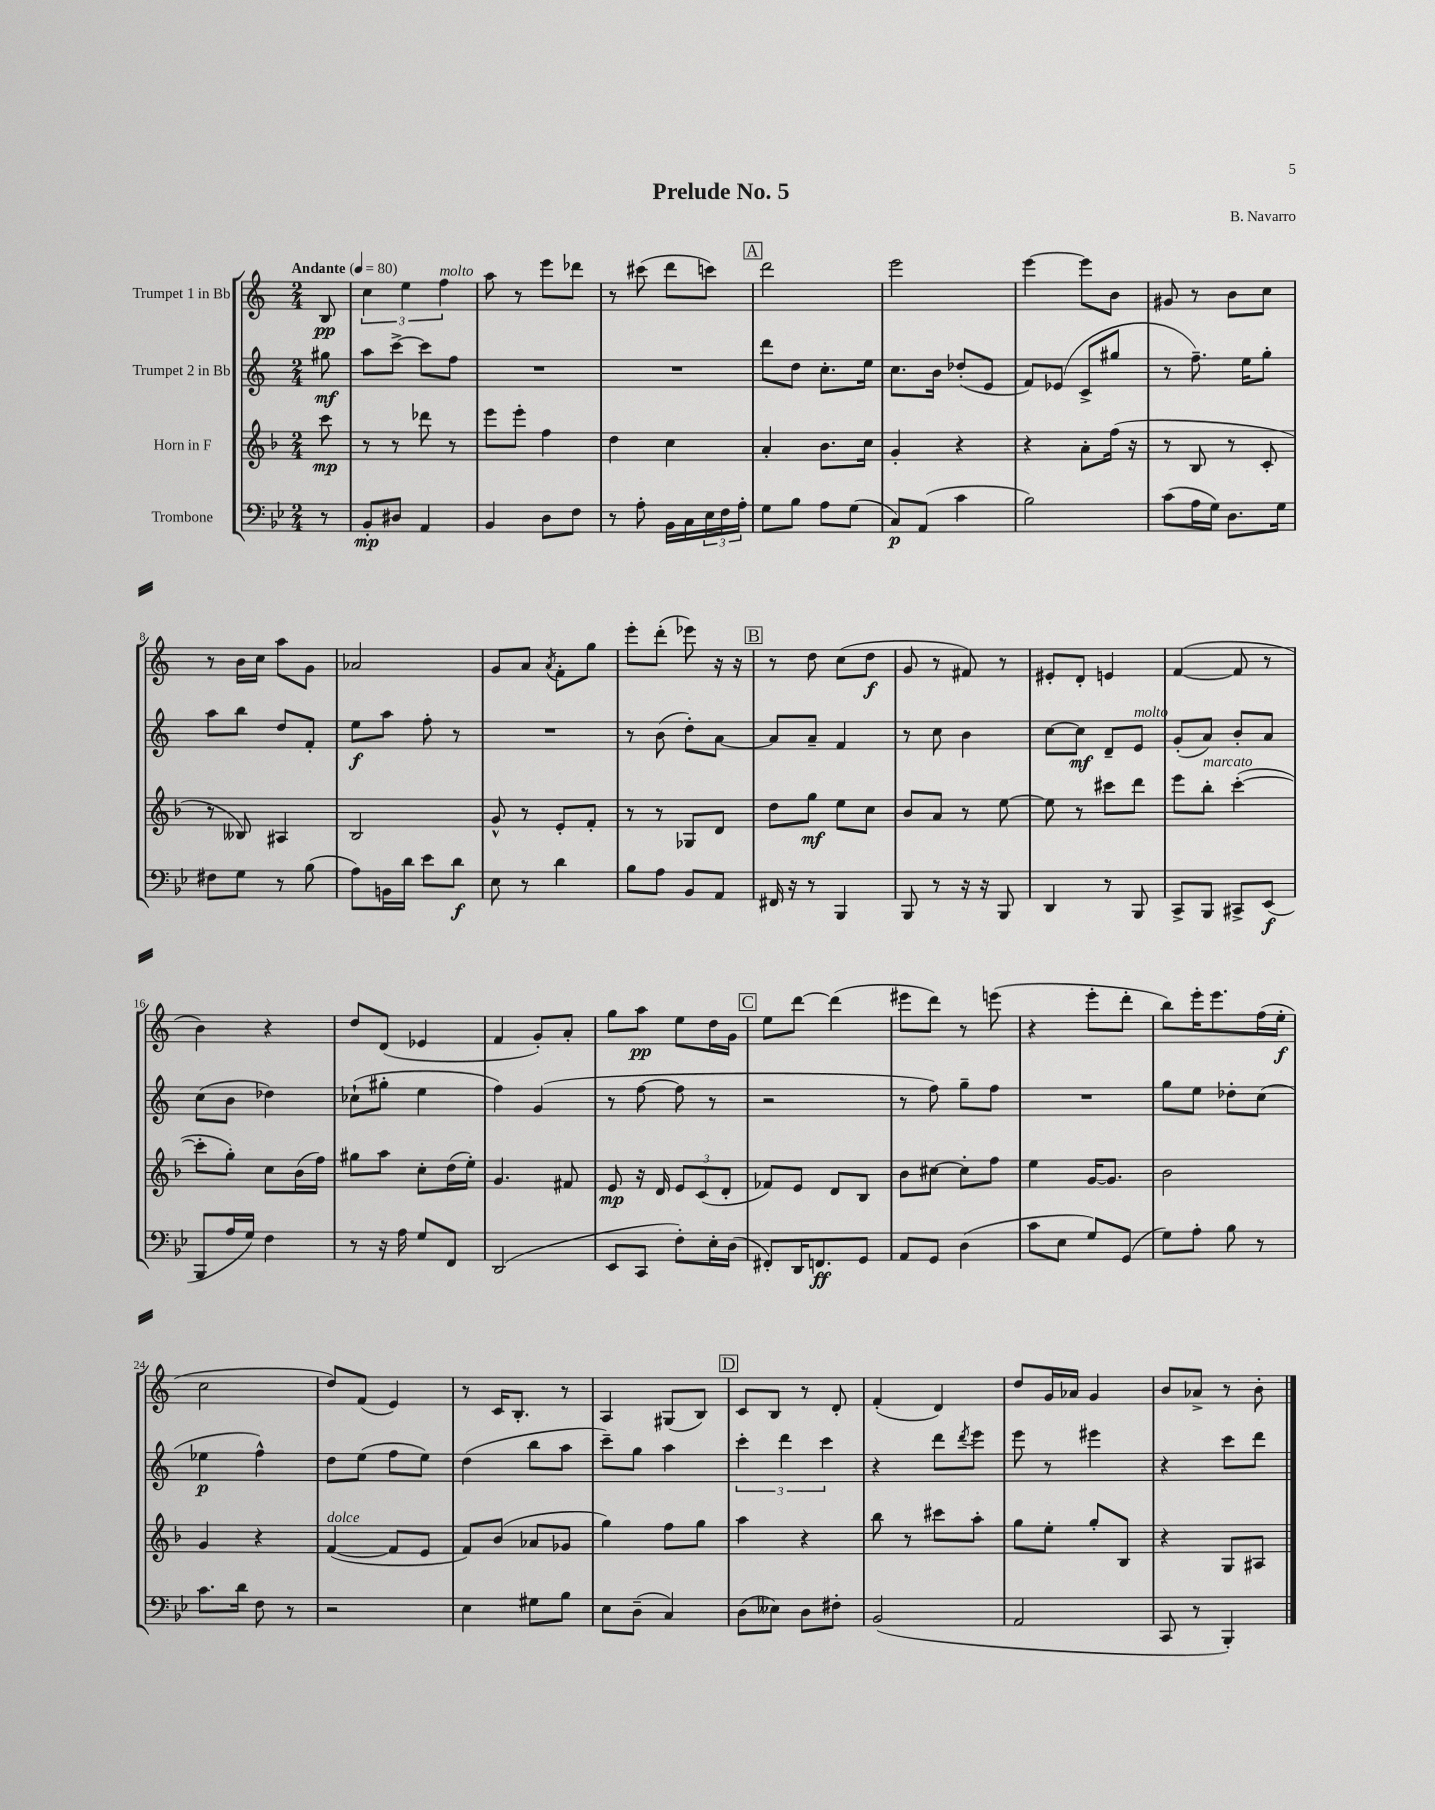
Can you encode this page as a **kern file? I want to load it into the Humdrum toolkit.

**kern	**dynam	**kern	**dynam	**kern	**dynam	**kern	**dynam
*part4	*part4	*part3	*part3	*part2	*part2	*part1	*part1
*staff4	*staff4	*staff3	*staff3	*staff2	*staff2	*staff1	*staff1
*I"Trombone	*	*I"Horn in F	*	*I"Trumpet 2 in Bb	*	*I"Trumpet 1 in Bb	*
*clefF4	*	*clefG2	*	*clefG2	*	*clefG2	*
*k[b-e-]	*	*k[b-]	*	*k[]	*	*k[]	*
*M2/4	*	*M2/4	*	*M2/4	*	*M2/4	*
*MM80	*	*MM80	*	*MM80	*	*MM80	*
=	=	=	=	=	=	=	=
!	!	!	!	!	!	!LO:TX:a:B:t=Andante	!
8r	.	8ccc\	mp	8gg#X\	mf	8B/	pp
=1	=1	=1	=1	=1	=1	=1	=1
8BB-'/L	mp	8r	.	8aa\L	.	6cc\	.
8D#X/J	.	8r	.	[8ccc^\J	.	.	.
.	.	.	.	.	.	6ee\	.
4AA/	.	8ddd-X\	.	8ccc\L]	.	.	.
!	!	!	!	!	!	!LO:TX:a:i:t=molto	!
.	.	.	.	.	.	6ff\	.
.	.	8r	.	8ff\J	.	.	.
=2	=2	=2	=2	=2	=2	=2	=2
4BB-/	.	8eee\L	.	2r	.	8aa\	.
.	.	8eee'\J	.	.	.	8r	.
8D\L	.	4ff\	.	.	.	8eee\L	.
8F\J	.	.	.	.	.	8ddd-X\J	.
=3	=3	=3	=3	=3	=3	=3	=3
8r	.	4dd\	.	2r	.	8r	.
8A'\	.	.	.	.	.	(8ccc#X\	.
16BB-\LL	.	4cc\	.	.	.	8ddd\L	.
16C\	.	.	.	.	.	.	.
24E-\	.	.	.	.	.	8cccn\J)	.
24F\	.	.	.	.	.	.	.
24A'\JJ	.	.	.	.	.	.	.
!!LO:REH:place=s1:t=A
=4	=4	=4	=4	=4	=4	=4	=4
8G\L	.	4a'/	.	8ddd\L	.	2ddd\	.
8B-\J	.	.	.	8dd\J	.	.	.
8A\L	.	8.b-\L	.	8.cc'\L	.	.	.
(8G\J	.	.	.	.	.	.	.
.	.	16cc\Jk	.	16ee\Jk	.	.	.
=5	=5	=5	=5	=5	=5	=5	=5
8C/L)	p	4g'/	.	8.cc\L	.	2eee\	.
(8AA/J	.	.	.	.	.	.	.
.	.	.	.	16b\Jk	.	.	.
4c\	.	4r	.	(8dd-X'/L	.	.	.
.	.	.	.	8e/J	.	.	.
=6	=6	=6	=6	=6	=6	=6	=6
2B-\)	.	4r	.	8f/L)	.	[4eee\	.
.	.	.	.	(8e-X/J	.	.	.
.	.	8a'\L	.	8c^/L	.	8eee\L]	.
.	.	(16ff\Jk	.	8gg#X/J	.	8b\J	.
.	.	16r	.	.	.	.	.
=7	=7	=7	=7	=7	=7	=7	=7
(8c\L	.	8r	.	8r	.	8g#X/	.
16A\L	.	8B-/	.	8.ff~\)	.	8r	.
16G\JJ)	.	.	.	.	.	.	.
8.D\L	.	8r	.	.	.	8b\L	.
.	.	.	.	16ee\KL	.	.	.
.	.	8c'/	.	8gg'\J	.	8cc\J	.
16G\Jk	.	.	.	.	.	.	.
!!LO:LB:g=z
=8	=8	=8	=8	=8	=8	=8	=8
8F#X\L	.	8r	.	8aa\L	.	8r	.
8G\J	.	8B--X/)	.	8bb\J	.	16b\LL	.
.	.	.	.	.	.	16cc\JJ	.
8r	.	4A#X/	.	8dd/L	.	8aa\L	.
(8B-\	.	.	.	8f'/J	.	8g\J	.
=9	=9	=9	=9	=9	=9	=9	=9
8A\L)	.	2B-/	.	8ee\L	f	2a-X/	.
16BBn\L	.	.	.	8aa\J	.	.	.
16d\JJ	.	.	.	.	.	.	.
8e-\L	.	.	.	8ff'\	.	.	.
8d\J	f	.	.	8r	.	.	.
=10	=10	=10	=10	=10	=10	=10	=10
8E-\	.	8g^^/	.	2r	.	8g/L	.
8r	.	8r	.	.	.	8a/J	.
.	.	.	.	.	.	8qa/	.
4d\	.	8e'/L	.	.	.	8f'\L	.
.	.	8f'/J	.	.	.	8gg\J	.
=11	=11	=11	=11	=11	=11	=11	=11
8B-\L	.	8r	.	8r	.	8eee'\L	.
8A\J	.	8r	.	(8b\	.	(8ddd'\J	.
8BB-/L	.	8G-X/L	.	8dd'\L)	.	8eee-X\)	.
8AA/J	.	8d/J	.	[8a\J	.	16r	.
.	.	.	.	.	.	16r	.
!!LO:REH:place=s1:t=B
=12	=12	=12	=12	=12	=12	=12	=12
16FF#X/	.	8dd\L	.	8a/L]	.	8r	.
16r	.	.	.	.	.	.	.
8r	.	8gg\J	mf	8a~/J	.	8dd\	.
4BBB-/	.	8ee\L	.	4f/	.	(8cc\L	.
.	.	8cc\J	.	.	.	8dd\J	f
=13	=13	=13	=13	=13	=13	=13	=13
8BBB-/	.	8b-/L	.	8r	.	8g/	.
8r	.	8a/J	.	8cc\	.	8r	.
16r	.	8r	.	4b\	.	8f#X/)	.
16r	.	.	.	.	.	.	.
8BBB-/	.	[8ee\	.	.	.	8r	.
=14	=14	=14	=14	=14	=14	=14	=14
4DD/	.	8ee\]	.	[8cc\L	.	8e#X'/L	.
.	.	8r	.	8cc\J]	mf	8d'/J	.
8r	.	8ccc#X\L	.	8d~/L	.	4en/	.
!	!	!	!	!LO:TX:a:i:t=molto	!	!	!
8BBB-/	.	8ddd\J	.	8e/J	.	.	.
=15	=15	=15	=15	=15	=15	=15	=15
8CC^/L	.	8eee\L	.	(8g'/L	.	([4f/	.
!	!	!LO:TX:a:i:t=marcato	!	!	!	!	!
8BBB-/J	.	8bb-'\J	.	8a/J)	.	.	.
8CC#X^/L	.	([4ccc'\	.	8b'/L	.	8f/]	.
(8EE-/J	f	.	.	8a/J	.	8r	.
!!LO:LB:g=z
=16	=16	=16	=16	=16	=16	=16	=16
8BBB-/L	.	8ccc'\L]	.	(8cc\L	.	4b\)	.
16A/L	.	8gg'\J)	.	8b\J	.	.	.
16G/JJ)	.	.	.	.	.	.	.
4F\	.	8cc\L	.	4dd-X\)	.	4r	.
.	.	(16b-\L	.	.	.	.	.
.	.	16ff\JJ)	.	.	.	.	.
=17	=17	=17	=17	=17	=17	=17	=17
8r	.	8gg#X\L	.	(8cc-X`\L	.	8dd/L	.
16r	.	8aa\J	.	8gg#X'\J	.	(8d/J	.
16A\	.	.	.	.	.	.	.
8G/L	.	8cc'\L	.	4ee\	.	4e-X/	.
8FF/J	.	(16dd\L	.	.	.	.	.
.	.	16ee'\JJ)	.	.	.	.	.
=18	=18	=18	=18	=18	=18	=18	=18
(2DD/	.	4.g/	.	4ff\)	.	4f/	.
.	.	.	.	(4g/	.	8g'/L)	.
.	.	8f#X/	.	.	.	8a'/J	.
=19	=19	=19	=19	=19	=19	=19	=19
8EE-/L	.	8e/	mp	8r	.	8gg\L	.
8CC/J	.	16r	.	[8ff\	.	8aa\J	pp
.	.	16d/	.	.	.	.	.
8F'\L)	.	12e/L	.	8ff\]	.	8ee\L	.
.	.	(12c/	.	.	.	.	.
16E-'\L	.	.	.	8r	.	16dd\L	.
.	.	12d'/J	.	.	.	.	.
(16D\JJ	.	.	.	.	.	16g\JJ	.
!!LO:REH:place=s1:t=C
=20	=20	=20	=20	=20	=20	=20	=20
8FF#X'/L)	.	8f-X/L)	.	2r	.	8ee\L	.
16DD/K	.	8e/J	.	.	.	[8ddd\J	.
8.FFn/	ff	.	.	.	.	.	.
.	.	8d/L	.	.	.	(4ddd\]	.
8GG/J	.	8B-/J	.	.	.	.	.
=21	=21	=21	=21	=21	=21	=21	=21
8AA/L	.	8b-\L	.	8r	.	8eee#X\L	.
8GG/J	.	[8cc#X\J	.	8ff\)	.	8ddd\J)	.
(4D\	.	8cc#'\L]	.	8gg~\L	.	8r	.
.	.	8ff\J	.	8ff\J	.	(8eeen\	.
=22	=22	=22	=22	=22	=22	=22	=22
8c\L	.	4ee\	.	2r	.	4r	.
8E-\J	.	.	.	.	.	.	.
8G/L)	.	[16g/KL	.	.	.	8eee'\L	.
.	.	8.g/J]	.	.	.	.	.
(8GG/J	.	.	.	.	.	8ddd'\J	.
=23	=23	=23	=23	=23	=23	=23	=23
8G\L)	.	2b-\	.	8gg\L	.	8bb\L)	.
8A'\J	.	.	.	8ee\J	.	16eee'\K	.
.	.	.	.	.	.	8.eee\	.
8B-\	.	.	.	8dd-X'\L	.	.	.
8r	.	.	.	(8cc\J	.	(16ff\L	.
.	.	.	.	.	.	16ee'\JJ	f
!!LO:LB:g=z
=24	=24	=24	=24	=24	=24	=24	=24
8.c\L	.	4g/	.	4ee-X\	p	2cc\	.
16d\Jk	.	.	.	.	.	.	.
8F\	.	4r	.	4ff^^\)	.	.	.
8r	.	.	.	.	.	.	.
=25	=25	=25	=25	=25	=25	=25	=25
!	!	!LO:TX:a:i:t=dolce	!	!	!	!	!
2r	.	([4f/	.	8dd\L	.	8dd/L)	.
.	.	.	.	(8ee\J	.	(8f/J	.
.	.	8f/L]	.	8ff\L	.	4e/)	.
.	.	8e/J	.	8ee\J)	.	.	.
=26	=26	=26	=26	=26	=26	=26	=26
4E-\	.	8f/L)	.	(4dd\	.	8r	.
.	.	(8b-/J	.	.	.	16c/KL	.
.	.	.	.	.	.	8.B'/J	.
8G#X\L	.	8a-X/L	.	8bb\L	.	.	.
8B-\J	.	8g-X/J	.	8aa\J	.	8r	.
=27	=27	=27	=27	=27	=27	=27	=27
8E-\L	.	4gg\)	.	8ccc~\L)	.	4A/	.
(8D~\J	.	.	.	8gg\J	.	.	.
4C/)	.	8ff\L	.	4aa\	.	(8G#X/L	.
.	.	8gg\J	.	.	.	8B/J)	.
!!LO:REH:place=s1:t=D
=28	=28	=28	=28	=28	=28	=28	=28
(8D\L	.	4aa\	.	6ccc'\	.	8c/L	.
8E--X\J)	.	.	.	.	.	8B/J	.
.	.	.	.	6ddd\	.	.	.
8D\L	.	4r	.	.	.	8r	.
.	.	.	.	6ccc\	.	.	.
8F#X'\J	.	.	.	.	.	8d'/	.
=29	=29	=29	=29	=29	=29	=29	=29
(2BB-/	.	8bb-\	.	4r	.	(4f'/	.
.	.	8r	.	.	.	.	.
.	.	8ccc#X\L	.	8ddd\L	.	4d/)	.
.	.	.	.	8qddd/	.	.	.
.	.	8aa'\J	.	8eee\J	.	.	.
=30	=30	=30	=30	=30	=30	=30	=30
2AA/	.	8gg\L	.	8eee\	.	8dd/L	.
.	.	8ee'\J	.	8r	.	16g/L	.
.	.	.	.	.	.	16a-X/JJ	.
.	.	8gg'/L	.	4eee#X\	.	4g/	.
.	.	8B-/J	.	.	.	.	.
=31	=31	=31	=31	=31	=31	=31	=31
8CC/	.	4r	.	4r	.	8b/L	.
8r	.	.	.	.	.	8a-X^/J	.
4BBB-'/)	.	8G/L	.	8ccc\L	.	8r	.
.	.	8A#X/J	.	8ddd\J	.	8b'\	.
==	==	==	==	==	==	==	==
*-	*-	*-	*-	*-	*-	*-	*-
